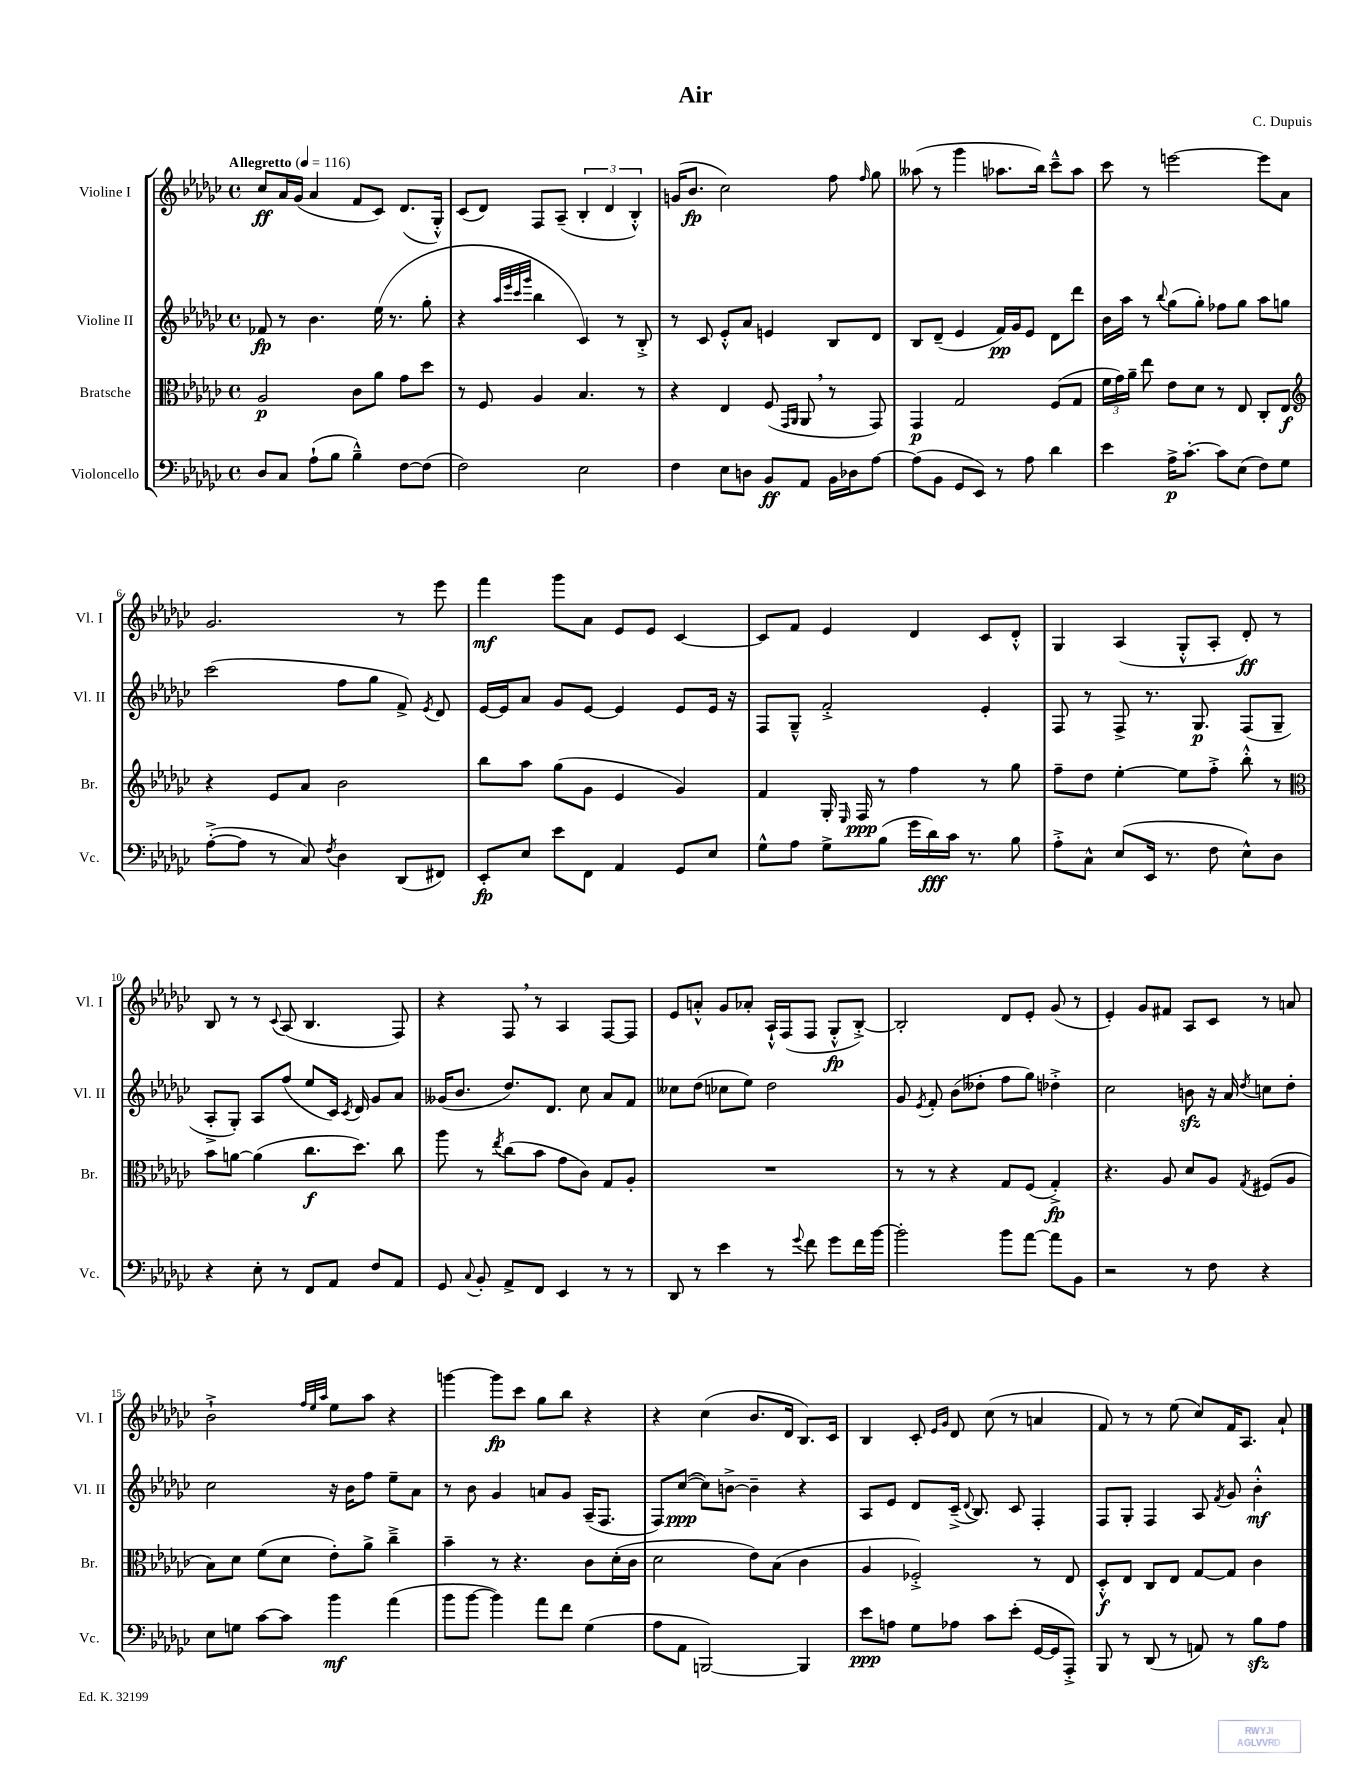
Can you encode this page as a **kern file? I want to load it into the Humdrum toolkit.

**kern	**kern	**kern	**kern
*staff4	*staff3	*staff2	*staff1
*clefF4	*clefC3	*clefG2	*clefG2
*k[b-e-a-d-g-c-]	*k[b-e-a-d-g-c-]	*k[b-e-a-d-g-c-]	*k[b-e-a-d-g-c-]
*M4/4	*M4/4	*M4/4	*M4/4
*met(c)	*met(c)	*met(c)	*met(c)
*MM116	*MM116	*MM116	*MM116
8D-	2A-	8f-	8cc-
8C-	.	8r	16a-
.	.	.	(16g-
(8A-`	.	4.b-	4a-
8B-	.	.	.
4B-~^^)	8c-	.	8f
.	8a-	(16ee-	8c-)
.	.	8.r	.
[8F	8g-	.	(8.d-
(8F]	8dd-	8gg-'	.
.	.	.	16G-'^^)
=	=	=	=
2F)	8r	4r	(8c-
.	8F	.	8d-)
.	.	32qqaa-	.
.	.	32qqeee-	.
.	.	32qqccc-	.
.	.	32qqggg-	.
.	4A-	4bb-	8F
.	.	.	(8A-~
2E-	4.B-	4c-)	6B-'
.	.	.	6d-
.	.	8r	.
.	.	.	6B-'^^)
.	8r	8B-'^	.
=	=	=	=
4F	4r	8r	(16g
.	.	.	8.b-
.	.	8c-	.
8E-	4E-	8e-'^^	2cc-)
8D	.	8a-	.
8BB-	(8F	4e	.
.	16qqGG-	.	.
.	16qqAA-	.	.
8AA-	8AA-	.	.
16BB-	8r	8B-	8ff
16D-	.	.	.
.	.	.	16qqff
[8A-	8GG-)	8d-	8gg-
=	=	=	=
(8A-]	4GG-	8B-	(8aa--
8BB-	.	(8d-~	8r
8GG-	2G-	4e-	4ggg-
8EE-)	.	.	.
8r	.	16f)	8.aa-
.	.	16g-	.
8A-	.	8e-	.
.	.	.	16bb-)
4d-	(8F	8d-	8ccc-~^^
.	8G-	8ddd-	8aa-
=	=	=	=
4e-	24f	16b-	8ccc-
.	24g-)	.	.
.	.	16aa-	.
.	24a-~	.	.
.	8ee-	8r	8r
.	.	8qqbb-	.
16A-^	8e-	(8gg-	[2eee
[8.c-'	.	.	.
.	8d-	8gg-')	.
8c-]	8r	8ff-	.
(8E-	8E-	8gg-	.
8F)	8C-'	8aa-	8eee]
8G-	8E-	8gg	8a-
=	=	=	=
*	*clefG2	*	*
([8A-'^	4r	(2ccc-	2.g-
8A-]	.	.	.
8r	8e-	.	.
8C-)	8a-	.	.
8qF	.	.	.
4D-	2b-	8ff	.
.	.	8gg-	.
(8DD-	.	8f^)	8r
.	.	8qe-	.
8FF#)	.	8d-	8eee-
=	=	=	=
8EE-'	8bb-	[16e-	4fff
.	.	16e-]	.
8E-	8aa-	8a-	.
8e-	(8gg-	8g-	8ggg-
8FF	8g-	[8e-	8a-
4AA-	4e-	4e-]	8e-
.	.	.	8e-
8GG-	4g-)	8e-	[4c-
8E-	.	16e-	.
.	.	16r	.
=	=	=	=
8G-^^	4f	8F	8c-]
8A-	.	8G-~^^	8f
8G-^	16G-'	2f'^	4e-
.	16qqE-	.	.
.	16F	.	.
(8B-	8r	.	.
16g-	4ff	.	4d-
16d-)	.	.	.
16c-	.	.	.
8.r	.	.	.
.	8r	4e-'	8c-
8B-	8gg-	.	8d-'^^
=	=	=	=
8A-'^	8ff~	8F	4G-
8C-^^	8dd-	8r	.
(8E-	[4ee-'	8F^	(4A-
16EE-	.	8.r	.
8.r	.	.	.
.	8ee-]	.	8G-'^^
.	.	8.G-	.
8F	8ff'^	.	8A-'
8E-^^)	8bb-'^^	(8F	8d-')
8D-	8r	8G-~	8r
=	=	=	=
*	*clefC3	*	*
4r	8b-	8A-'^	8B-
.	[8a	8G-')	8r
8E-'	(4a]	8A-	8r
.	.	.	8qqc-
8r	.	(8ff	(8A-
8FF	8.cc-	8ee-	4.B-
8AA-	.	16c-)	.
.	.	8qc-	.
.	8.dd-)	16d-	.
8F	.	8g-	.
8AA-	8cc-	8a-	8F)
=	=	=	=
8GG-	8aa-	(16g--	4r
.	.	8.b-	.
8qqC-	.	.	.
8BB-'	8r	.	.
.	8qee-	.	.
8AA-^	(8cc-	8.dd-)	8F
8FF	8b-	.	8r
.	.	8.d-	.
4EE-	8g-	.	4A-
.	8c-)	8cc-	.
8r	8G-	8a-	[8F
8r	8A-'	8f	8F]
=	=	=	=
8DD-	1r	8cc--	8e-
8r	.	(8dd-	8a'^^
4e-	.	8cc-	8g-
.	.	8ee-)	8a-'
8r	.	2dd-	16A-`^^
.	.	.	(16F
8qqg-	.	.	.
8f	.	.	8F
8g-	.	.	8G-'^^
16f	.	.	[8B-'^)
[16b-	.	.	.
=	=	=	=
2b-']	8r	8g-	2B-']
.	.	8qe-	.
.	8r	8f'	.
.	4r	(8b-	.
.	.	8dd--'	.
8b-	8G-	8ff	8d-
[8a-	(8F	8gg-)	8e-'
8a-]	4G-'^)	4dd-'^	(8g-
8BB-	.	.	8r
=	=	=	=
2r	4.r	2cc-	4e-')
.	.	.	8g-
.	8A-	.	8f#
8r	8d-	8b	8A-
8F	8A-	16r	8c-
.	.	16a-	.
.	8qG-	8qdd-	.
4r	(8F#	8cc	8r
.	8A-	8dd-'	8a
=	=	=	=
8E-	8B-)	2cc-	2b-`^
8G	8d-	.	.
[8c-	(8f	.	.
8c-]	8d-	.	.
.	.	.	32qqff
.	.	.	32qqee-
.	.	.	32qqaa-
4b-	8e-')	16r	8ee-
.	.	16b-	.
.	8a-^	8ff	8aa-
(4a-	4cc-~^	8ee-~	4r
.	.	8a-	.
=	=	=	=
8b-	4b-~	8r	[4ggg
[8b-	.	8b-	.
4b-])	8r	4g-	8ggg]
.	4.r	.	8ccc-
8a-	.	8a	8gg-
8f	.	8g-	8bb-
(4G-	8c-	(16A-~	4r
.	.	8.F	.
.	(16d-'	.	.
.	16c-	.	.
=	=	=	=
8A-	2d-	8F)	4r
8AA-	.	([8cc-	.
[2BBB)	.	8cc-])	(4cc-
.	.	[8b^	.
.	8e-)	4b~]	8.b-
.	(8B-	.	.
.	.	.	16d-
4BBB]	4c-	4r	8.B-)
.	.	.	16c-
=	=	=	=
8e-	4A-	8A-	4B-
8A	.	8e-	.
8G-	2F-'^)	8d-	8c-'
.	.	.	16qqe-
.	.	.	16qqg-
8A-	.	(16c-~^	8d-
.	.	8qqd-	.
.	.	8.B-)	.
8c-	.	.	(8cc-
(8e-'	.	8c-	8r
[16GG-	8r	4F'	4a
16GG-]	.	.	.
8AAA-'^)	8E-	.	.
=	=	=	=
8BBB-	8D-'^^	8F	8f)
8r	8E-	8G-'	8r
(8DD-	8C-	4F	8r
8r	8E-	.	(8ee-
8AA)	[8G-	8A-	8cc-)
.	.	8qf	.
8r	8G-]	8g-	16f
.	.	.	8.A-
8B-	4c-	4b-'^^	.
8A-	.	.	8a-`
==	==	==	==
*-	*-	*-	*-
